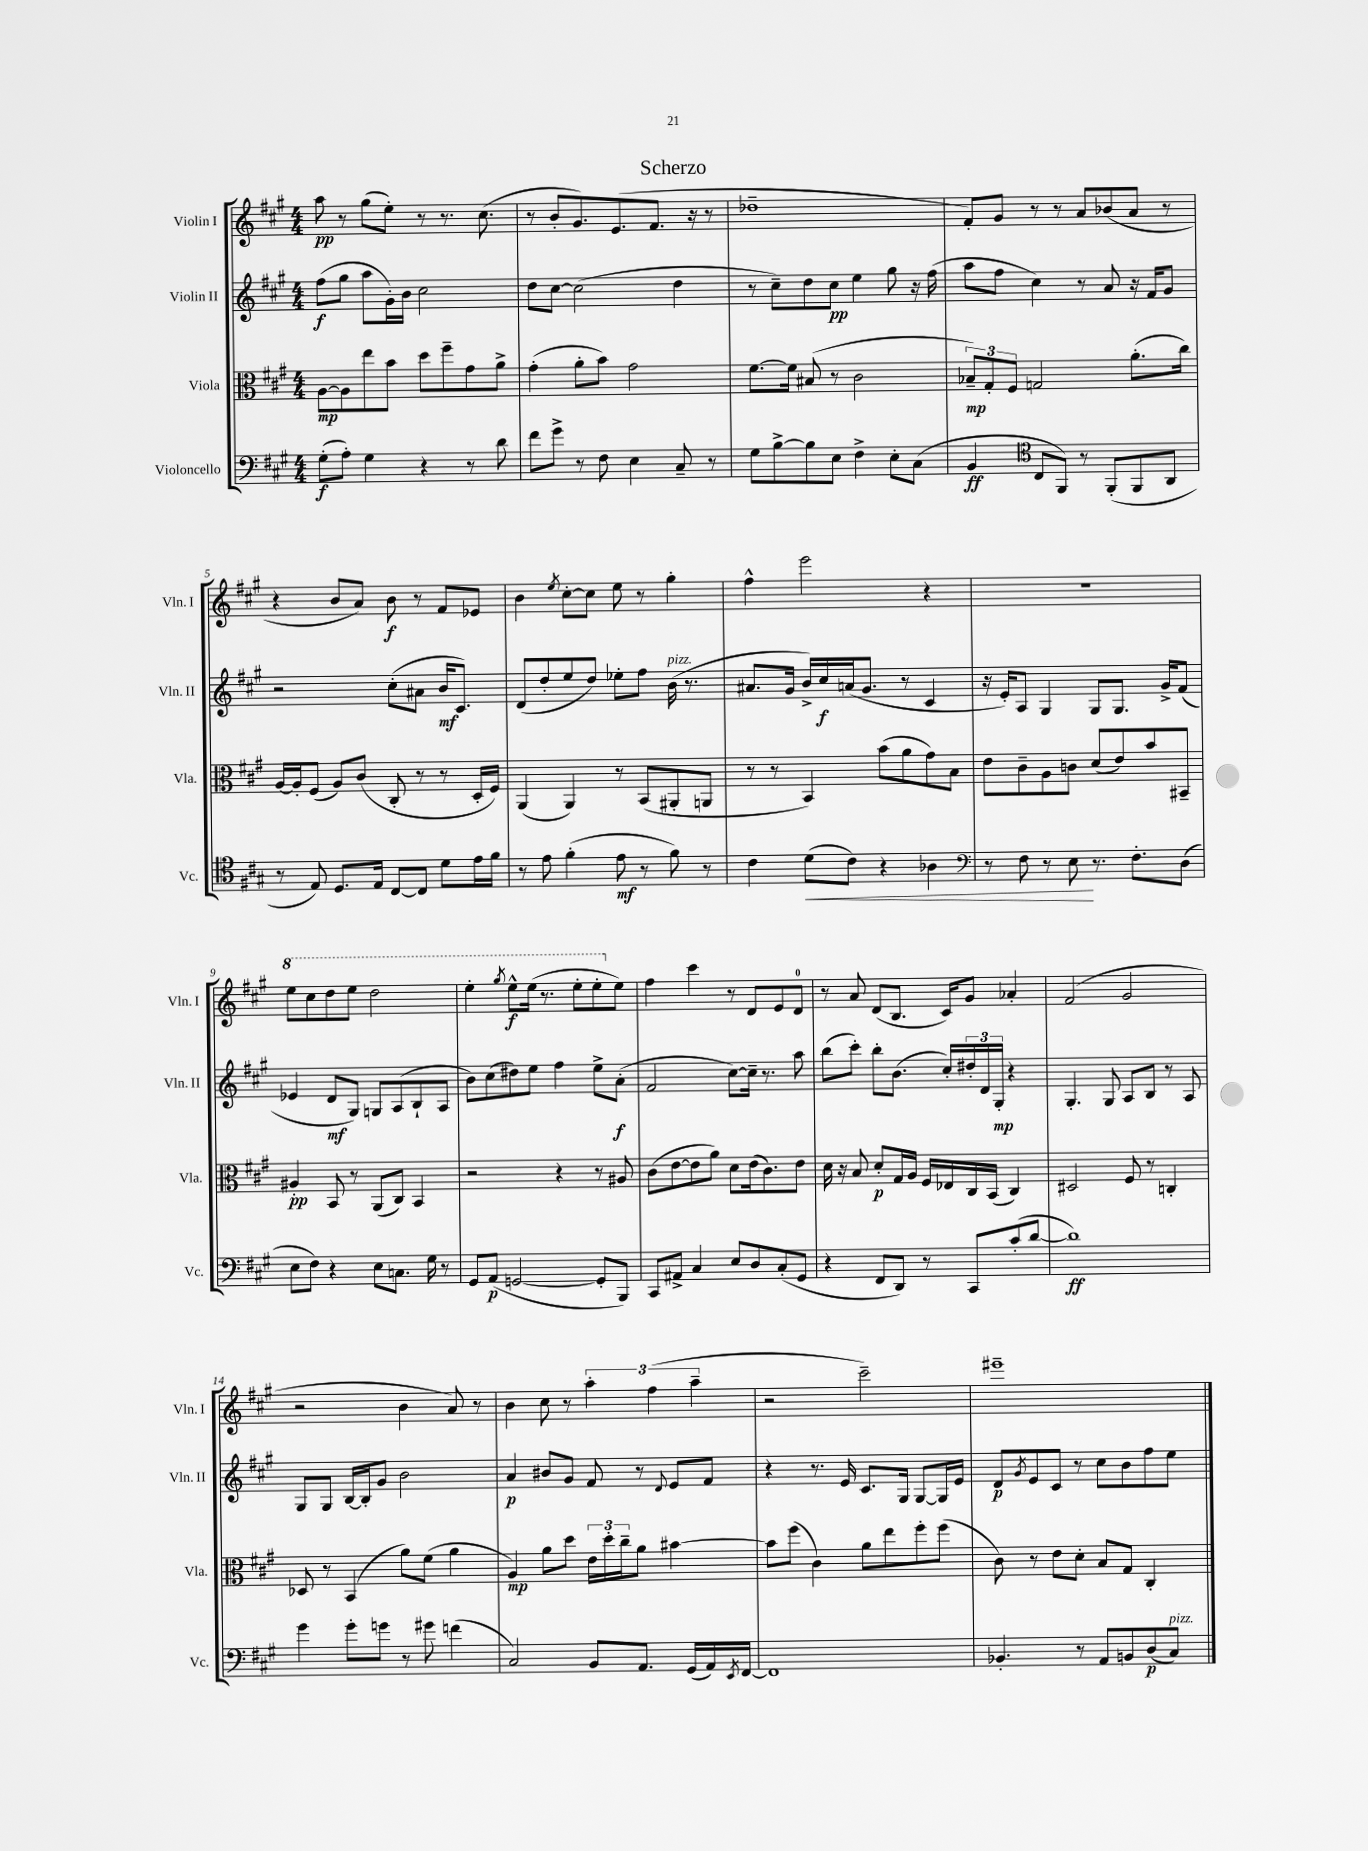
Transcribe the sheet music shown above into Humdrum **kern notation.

**kern	**dynam	**kern	**dynam	**kern	**dynam	**kern	**dynam
*part4	*part4	*part3	*part3	*part2	*part2	*part1	*part1
*staff4	*staff4	*staff3	*staff3	*staff2	*staff2	*staff1	*staff1
*I"Violoncello	*	*I"Viola	*	*I"Violin II	*	*I"Violin I	*
*I'Vc.	*	*I'Vla.	*	*I'Vln. II	*	*I'Vln. I	*
*clefF4	*	*clefC3	*	*clefG2	*	*clefG2	*
*k[f#c#g#]	*	*k[f#c#g#]	*	*k[f#c#g#]	*	*k[f#c#g#]	*
*M4/4	*	*M4/4	*	*M4/4	*	*M4/4	*
=1	=1	=1	=1	=1	=1	=1	=1
(8G#'\L	f	[8A\L	mp	(8ff#\L	f	8aa\	pp
8A'\J)	.	8A\]	.	8gg#\J	.	8r	.
4G#\	.	8ee\	.	8aa\L	.	(8gg#\L	.
.	.	8b\J	.	16g#'\L)	.	8ee'\J)	.
.	.	.	.	16b\JJ	.	.	.
4r	.	8dd\L	.	2cc#\	.	8r	.
.	.	8ff#~\	.	.	.	8.r	.
8r	.	8g#\	.	.	.	.	.
.	.	.	.	.	.	(8.cc#\	.
8d\	.	8a^\J	.	.	.	.	.
=2	=2	=2	=2	=2	=2	=2	=2
8f#\L	.	(4g#'\	.	8dd\L	.	8r	.
8g#^\J	.	.	.	[8cc#\J	.	8b'/L	.
8r	.	8a'\L	.	(2cc#\]	.	8.g#/)	.
8F#\	.	8b\J)	.	.	.	.	.
.	.	.	.	.	.	(8.e/	.
4E\	.	2g#\	.	.	.	.	.
.	.	.	.	.	.	8.f#/J	.
8C#~/	.	.	.	4dd\	.	.	.
.	.	.	.	.	.	16r	.
8r	.	.	.	.	.	8r	.
=3	=3	=3	=3	=3	=3	=3	=3
8G#\L	.	[8.f#\L	.	8r	.	1dd-X~	.
[8B^\	.	.	.	8cc#~\L)	.	.	.
.	.	16f#\Jk]	.	.	.	.	.
8B\]	.	(8B#X/	.	8dd\	.	.	.
8E\J	.	8r	.	8cc#\J	pp	.	.
4F#^\	.	2c#\	.	4ee\	.	.	.
8E'\L	.	.	.	8gg#\	.	.	.
(8C#\J	.	.	.	16r	.	.	.
.	.	.	.	(16ff#\	.	.	.
=4	=4	=4	=4	=4	=4	=4	=4
4BB/	ff	12B-X~/L)	mp	8aa\L	.	8f#'/L)	.
.	.	12G#'/	.	.	.	.	.
.	.	.	.	8ff#\J	.	8g#/J	.
.	.	12F#/J	.	.	.	.	.
*clefC4	*	*	*	*	*	*	*
8C#/L	.	2Gn/	.	4cc#\)	.	8r	.
8FF#/J)	.	.	.	.	.	8r	.
8r	.	.	.	8r	.	8a/L	.
(8FF#'/L	.	.	.	8a/	.	(8b-X/	.
8FF#/	.	(8.a'\L	.	16r	.	8a/J	.
.	.	.	.	16f#/KL	.	.	.
8AA/J	.	.	.	8g#/J	.	8r	.
.	.	16cc#\Jk)	.	.	.	.	.
!!LO:LB:g=z
=5	=5	=5	=5	=5	=5	=5	=5
8r	.	[16A/LL	.	2r	.	4r	.
.	.	16A'/J]	.	.	.	.	.
8E/)	.	(8F#/J	.	.	.	.	.
8.D/L	.	8A/L)	.	.	.	8b/L	.
.	.	(8c#/J	.	.	.	8a/J)	.
16E/Jk	.	.	.	.	.	.	.
[8C#/L	.	8C#'/	.	(8cc#'\L	.	8b\	f
8C#/J]	.	8r	.	8a#X\J	.	8r	.
8d\L	.	8r	.	16b/KL	mf	8f#/L	.
.	.	.	.	8.c#/J)	.	.	.
16e\L	.	16D'/LL	.	.	.	8e-X/J	.
16f#\JJ	.	16F#/JJ)	.	.	.	.	.
=6	=6	=6	=6	=6	=6	=6	=6
8r	.	(4AA/	.	(8d/L	.	4b\	.
8e\	.	.	.	8dd'/	.	.	.
.	.	.	.	.	.	8qee/	.
(4f#'\	.	4AA/)	.	8ee/	.	[8cc#'\L	.
.	.	.	.	8dd/J)	.	8cc#\J]	.
8e\	mf	8r	.	8ee-X'\L	.	8ee\	.
8r	.	(8BB/L	.	8ff#\J	.	8r	.
!	!	!	!	!LO:TX:a:i:t=pizz.	!	!	!
8f#\)	.	8AA#X'/	.	(16b\	.	4gg#'\	.
.	.	.	.	8.r	.	.	.
8r	.	8AAn/J	.	.	.	.	.
=7	=7	=7	=7	=7	=7	=7	=7
4c#\	.	8r	.	8.a#X/L	.	4ff#^^\	.
.	.	8r	.	.	.	.	.
.	.	.	.	16g#/Jk	.	.	.
!	!LO:HP:b	!	!	!	!	!	!
(8d\L	<	4BB/)	.	16b^/LL)	.	2eee\	.
.	.	.	.	16cc#/	f	.	.
8c#\J)	.	.	.	(16an/J	.	.	.
.	.	.	.	8.g#/J	.	.	.
4r	.	(8b\L	.	.	.	.	.
.	.	8a\	.	8r	.	.	.
4A-X\	.	8g#\)	.	4c#/	.	4r	.
.	.	8B\J	.	.	.	.	.
=8	=8	=8	=8	=8	=8	=8	=8
*clefF4	*	*	*	*	*	*	*
8r	.	8e\L	.	16r	.	1r	.
.	.	.	.	16e'/KL)	.	.	.
8F#\	.	8c#~\	.	8A/J	.	.	.
8r	.	8A\	.	4G#/	.	.	.
8E\	.	8cn\J	.	.	.	.	.
8.r	[	(8d/L	.	8G#/L	.	.	.
.	.	8e/)	.	8.G#/J	.	.	.
8.F#'\L	.	.	.	.	.	.	.
.	.	8b/	.	.	.	.	.
.	.	.	.	16g#^/KL	.	.	.
(8D\J	.	8BB#X~/J	.	(8f#/J	.	.	.
!!LO:LB:g=z
=9	=9	=9	=9	=9	=9	=9	=9
*	*	*	*	*	*	*8va	*
8E\L	.	4A#X'/	pp	4e-X/	.	8eee\L	.
8F#\J)	.	.	.	.	.	8ccc#\	.
4r	.	8BB/	.	8d/L	mf	8ddd\	.
.	.	8r	.	8G#/J)	.	8eee\J	.
8E\L	.	(8AA/L	.	8Gn/L	.	2ddd\	.
8.Cn\J	.	8C#/J)	.	(8A/	.	.	.
.	.	4BB/	.	8B`/	.	.	.
16G#\	.	.	.	.	.	.	.
8r	.	.	.	8A/J	.	.	.
=10	=10	=10	=10	=10	=10	=10	=10
8GG#/L	.	2r	.	8b\L)	.	4eee'\	.
(8AA/J	p	.	.	(8cc#\	.	.	.
.	.	.	.	.	.	8qggg#/	.
[2GGn/	.	.	.	8dd#X\)	.	8eee^^\L	f
.	.	.	.	8ee\J	.	(16eee\Jk	.
.	.	.	.	.	.	8.r	.
.	.	4r	.	4ff#\	.	.	.
.	.	.	.	.	.	8eee'\L	.
8GG'/L]	.	8r	.	8ee^\L	.	8eee'\	.
*	*	*	*	*	*	*X8va	*
8BBB/J)	.	8A#X/	.	(8a'\J	f	8ee\J)	.
=11	=11	=11	=11	=11	=11	=11	=11
8CC#/L	.	(8c#\L	.	2f#/	.	4ff#\	.
8AA#X^/J	.	[8e\	.	.	.	.	.
4C#/	.	8e\]	.	.	.	4ccc#\	.
.	.	8a\J)	.	.	.	.	.
8E/L	.	8d\L	.	[8cc#\L)	.	8r	.
8D/	.	(16e\k	.	16cc#~\Jk]	.	8d/L	.
.	.	8.c#\)	.	8.r	.	.	.
(8C#'/	.	.	.	.	.	8e/	.
8GG#/J	.	8e\J	.	8aa\	.	8d/J	.
=12	=12	=12	=12	=12	=12	=12	=12
4r	.	16d\	.	(8bb\L	.	8r	.
.	.	16r	.	.	.	.	.
.	.	8B/	.	8ccc#'\J)	.	8a/	.
8FF#/L	.	8d'/L	p	8bb'\L	.	(8d/L	.
8DD/J)	.	16G#/L	.	(8.b\J	.	8.B/J	.
.	.	16A/JJ	.	.	.	.	.
8r	.	16F#/LL	.	.	.	.	.
.	.	16E-X/	.	16cc#'/LL)	.	16c#/KL)	.
8CC#/L	.	16C#/	.	24dd#X'/	.	8g#/J	.
.	.	.	.	24d/	.	.	.
.	.	(16BB/JJ	.	.	.	.	.
.	.	.	.	24G#'/JJ	mp	.	.
(8c#'/	.	4C#/)	.	4r	.	4a-X'/	.
[8d/J	.	.	.	.	.	.	.
=13	=13	=13	=13	=13	=13	=13	=13
1d])	ff	2D#X/	.	4.G#'/	.	(2f#/	.
.	.	.	.	8G#/	.	.	.
.	.	8F#/	.	8A/L	.	2g#/	.
.	.	8r	.	8B/J	.	.	.
.	.	4Cn'/	.	8r	.	.	.
.	.	.	.	8A/	.	.	.
!!LO:LB:g=z
=14	=14	=14	=14	=14	=14	=14	=14
4g#\	.	8D-X/	.	8G#/L	.	2r	.
.	.	8r	.	8G#/J	.	.	.
8g#'\L	.	(4BB/	.	[16B/LL	.	.	.
.	.	.	.	16B'/J]	.	.	.
8gn\J	.	.	.	8g#/J	.	.	.
8r	.	8a\L)	.	2b\	.	4b\	.
8g#X\	.	(8f#\J	.	.	.	.	.
(4fn\	.	4a\	.	.	.	8a/)	.
.	.	.	.	.	.	8r	.
=15	=15	=15	=15	=15	=15	=15	=15
2C#/)	.	4A/)	mp	4a/	p	4b\	.
.	.	8a\L	.	8b#X/L	.	8cc#\	.
.	.	8dd\J	.	8g#/J	.	8r	.
8BB/L	.	24e\LL	.	8f#/	.	6aa'\	.
.	.	24dd'\	.	.	.	.	.
.	.	24cc#~\J	.	.	.	.	.
8.AA/J	.	8a\J	.	8r	.	.	.
.	.	.	.	.	.	(6ff#\	.
.	.	.	.	8qqd/	.	.	.
.	.	[4b#X\	.	8e/L	.	.	.
(16GG#/LL	.	.	.	.	.	.	.
.	.	.	.	.	.	6aa~\	.
16AA/)	.	.	.	8f#/J	.	.	.
8qEE/	.	.	.	.	.	.	.
[16FF#/JJ	.	.	.	.	.	.	.
=16	=16	=16	=16	=16	=16	=16	=16
1FF#]	.	8b#\L]	.	4r	.	2r	.
.	.	(8ff#\J	.	.	.	.	.
.	.	4c#\)	.	8.r	.	.	.
.	.	.	.	16e/	.	.	.
.	.	8a\L	.	8.c#/L	.	2ccc#~\)	.
.	.	8ee\	.	.	.	.	.
.	.	.	.	16G#/Jk	.	.	.
.	.	8ff#'\	.	[8G#/L	.	.	.
.	.	(8ff#\J	.	16G#/L]	.	.	.
.	.	.	.	16e/JJ	.	.	.
=17	=17	=17	=17	=17	=17	=17	=17
4.BB-X'/	.	8c#\)	.	8d/L	p	1eee#X~	.
.	.	.	.	8qg#/	.	.	.
.	.	8r	.	8e/	.	.	.
.	.	8e\L	.	8c#/J	.	.	.
8r	.	8d'\J	.	8r	.	.	.
8AA/L	.	8B/L	.	8cc#\L	.	.	.
8BBn/	.	8G#/J	.	8b\	.	.	.
(8D/	p	4C#'/	.	8ff#\	.	.	.
!LO:TX:a:i:t=pizz.	!	!	!	!	!	!	!
8C#/J)	.	.	.	8ee\J	.	.	.
==	==	==	==	==	==	==	==
*-	*-	*-	*-	*-	*-	*-	*-
